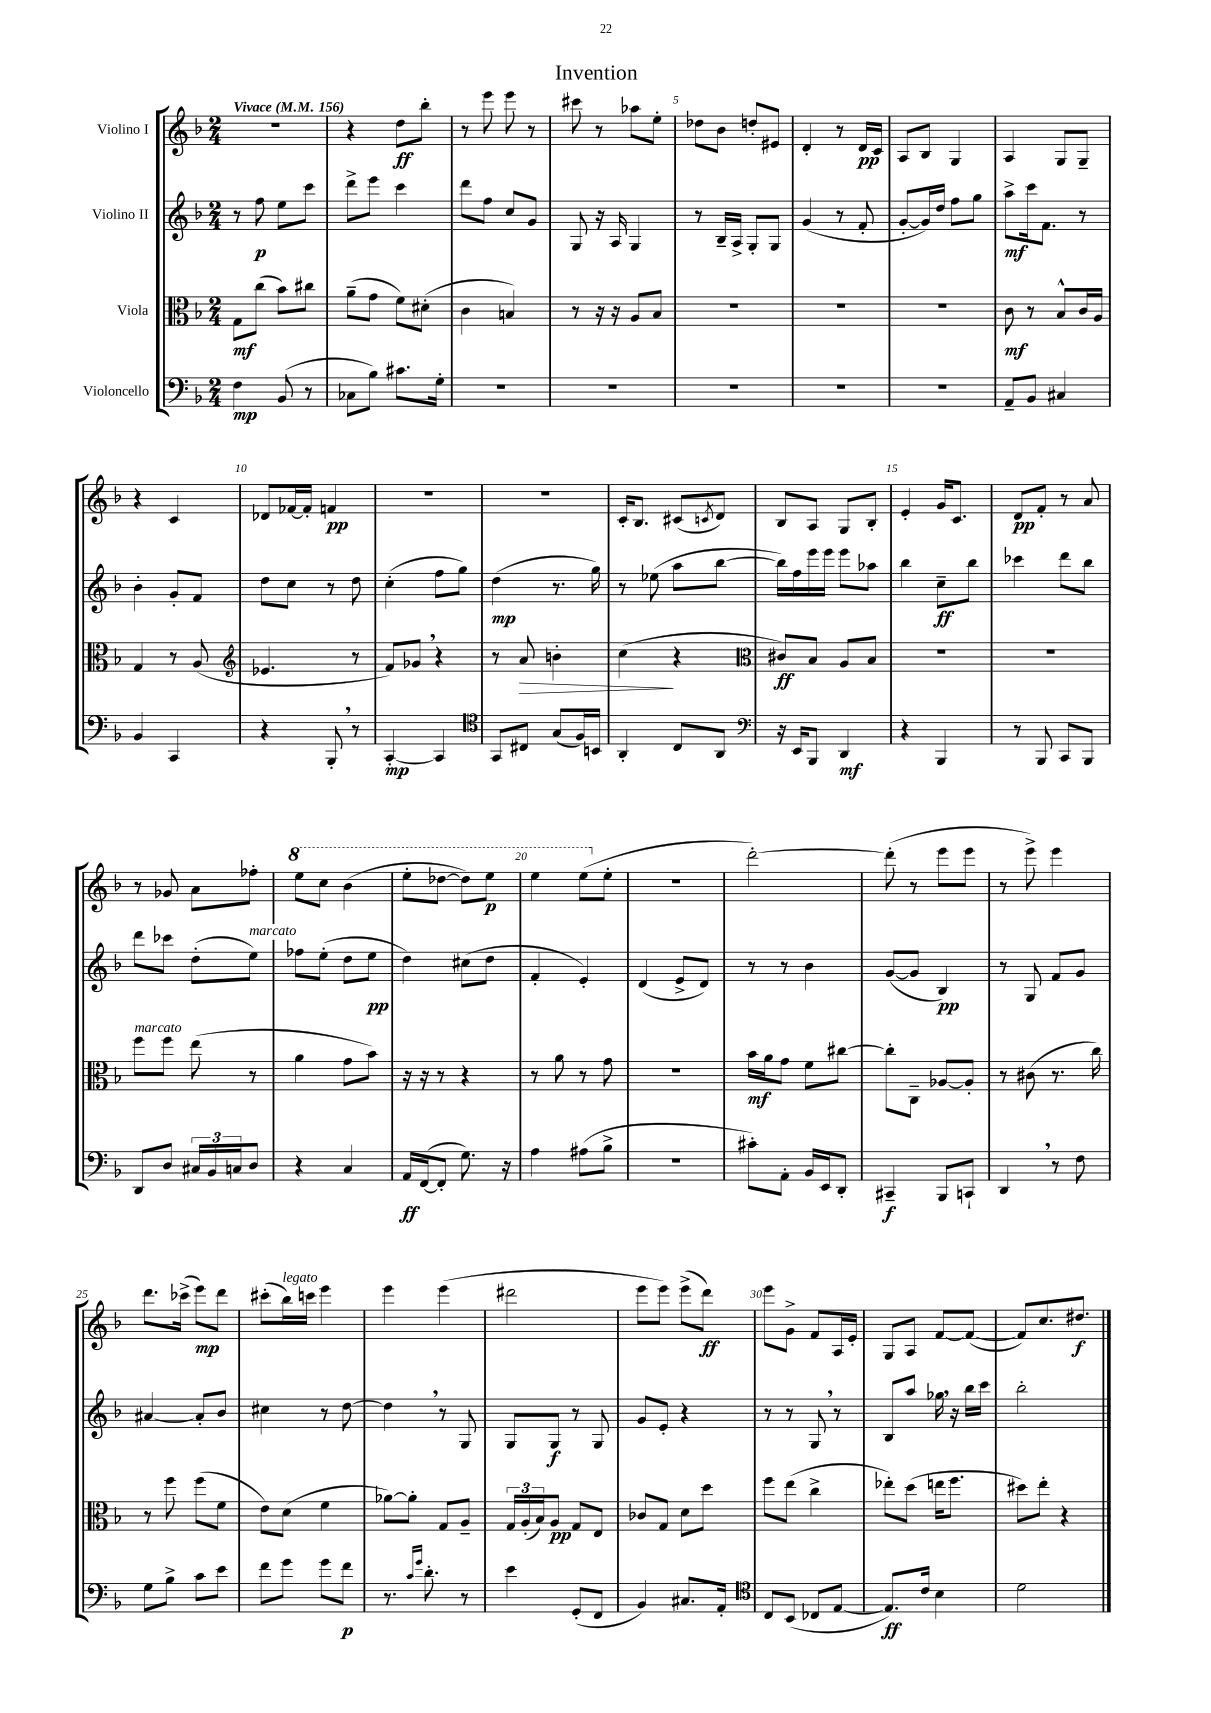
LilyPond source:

\header { title = "Invention" }
<<
\new StaffGroup <<
\new Staff = "s0" \with { instrumentName = "Violino I" } {
    \clef treble \key f \major \numericTimeSignature \time 2/4 \tempo "Vivace" 4 = 156
    r2 |
    r4 d''8\ff bes''8-. |
    r8 e'''8 e'''8 r8 |
    cis'''8 r8 aes''8 e''8-. |
    des''8 bes'8 d''8-. eis'8 |
    d'4-. r8 d'16\pp c'16 |
    a8 bes8 g4 |
    a4 g8 g8-- |
    r4 c'4 |
    des'8 fes'16~ fes'16-. f'4\pp |
    r2 |
    R2 |
    c'16-. bes8. cis'8( \acciaccatura { c'8 } d'8) |
    bes8 a8 g8 bes8-. |
    e'4-. g'16 c'8. |
    d'8\pp f'8-. r8 a'8 |
    r8 ges'8 a'8 fes''8-. |
    \ottava #1 e'''8 c'''8 bes''4( |
    e'''8-. des'''8~ des'''8) e'''8\p |
    e'''4 e'''8( \ottava #0 e''8-. |
    R2 |
    d'''2~-.) |
    d'''8-.( r8 e'''8 e'''8 |
    r8 e'''8->) e'''4 |
    d'''8. ces'''16->( e'''8\mp) d'''8 |
    cis'''8-.( bes''16^\markup { \italic "legato" }) c'''16 e'''4 |
    e'''4 e'''4( |
    dis'''2 |
    e'''8 e'''8) e'''8->( d'''8\ff) |
    e'''8 g'8-> f'8 a16 e'16-. |
    g8 a8 f'8~ f'8~( |
    f'8) c''8. dis''8.\f \bar "|." |
}
\new Staff = "s1" \with { instrumentName = "Violino II" } {
    \clef treble \key f \major \numericTimeSignature \time 2/4
    r8 f''8\p e''8 c'''8 |
    d'''8-> e'''8 c'''4 |
    d'''8 f''8 c''8 g'8 |
    g8 r16 a16 g4 |
    r8 bes16-- a16-> g8-. g8 |
    g'4( r8 f'8-. |
    g'8~-. g'16) d''16 f''8 g''8 |
    a''8->\mf c'''16 f'8. r8 |
    bes'4-. g'8-. f'8 |
    d''8 c''8 r8 d''8 |
    c''4-.( f''8 g''8) |
    d''4\mp( r8. g''16) |
    r8 ees''8( a''8 bes''8~ |
    bes''16) f''16 e'''16 e'''16 e'''8 aes''8 |
    bes''4 c''8--\ff bes''8 |
    ces'''4 d'''8 bes''8 |
    d'''8 ces'''8 d''8-.( e''8^\markup { \italic "marcato" }) |
    fes''8 e''8-.( d''8 e''8\pp |
    d''4) cis''8( d''8 |
    f'4-. e'4-.) |
    d'4( e'8-> d'8) |
    r8 r8 bes'4 |
    g'8~( g'8 bes4\pp) |
    r8 g8 f'8 g'8 |
    ais'4~ ais'8-. bes'8 |
    cis''4 r8 d''8~ |
    d''4 \breathe r8 g8 |
    g8 g8\f r8 g8 |
    g'8 e'8-. r4 |
    r8 r8 g8 \breathe r8 |
    bes8 a''8 ges''16 \breathe r16 bes''16 c'''16 |
    bes''2-. \bar "|." |
}
\new Staff = "s2" \with { instrumentName = "Viola" } {
    \clef alto \key f \major \numericTimeSignature \time 2/4
    g8\mf c''8( bes'8) cis''8 |
    a'8--( g'8 f'8) dis'8-.( |
    c'4 b4) |
    r8 r16 r16 a8 bes8 |
    R2 |
    R2 |
    R2 |
    c'8\mf r8 bes8-^ c'16 a16 |
    g4 r8 a8( |
    \clef treble ees'4. r8 |
    f'8) ges'8 \breathe r4 |
    r8 a'8\> b'4-. |
    c''4\!( r4 |
    \clef alto cis'8\ff) bes8 a8 bes8 |
    R2 |
    R2 |
    f''8^\markup { \italic "marcato" } f''8 e''8( r8 |
    a'4 g'8 bes'8) |
    r16 r16 r8 r4 |
    r8 a'8 r8 g'8 |
    R2 |
    bes'16\mf a'16 g'8 f'8 cis''8~ |
    cis''8-. c8-- aes8~ aes8-. |
    r8 cis'8( r8. c''16) |
    r8 f''8 f''8( f'8 |
    e'8) d'8( f'4 |
    aes'8~) aes'8-. g8 a8-- |
    \tuplet 3/2 { g16 a16-.( bes16) } a8\pp g8 e8 |
    ces'8 g8 d'8 d''8 |
    f''8 e''8( c''4-> |
    ees''8-.) d''8( e''16 f''8. |
    dis''8) e''8-. r4 \bar "|." |
}
\new Staff = "s3" \with { instrumentName = "Violoncello" } {
    \clef bass \key f \major \numericTimeSignature \time 2/4
    f4\mp bes,8( r8 |
    ces8 bes8) cis'8. g16-. |
    r2 |
    R2 |
    R2 |
    R2 |
    R2 |
    a,8-- bes,8 cis4 |
    bes,4 c,4 |
    r4 bes,,8-. \breathe r8 |
    c,4~-.\mp c,4 |
    \clef tenor g,8 cis8 g8( f16) b,16 |
    a,4-. c8 a,8 |
    \clef bass r16 e,16 bes,,8 d,4\mf |
    r4 bes,,4 |
    r8 bes,,8 c,8 bes,,8 |
    d,8 d8 \tuplet 3/2 { cis16 bes,16 c16 } d8 |
    r4 c4 |
    a,16\ff f,16~( f,8-. g8.) r16 |
    a4 ais8( bes8-> |
    r2 |
    cis'8-.) a,8-. bes,16 e,16 d,8-. |
    cis,4--\f bes,,8 c,8-! |
    d,4 \breathe r8 f8 |
    g8 bes8-> c'8 e'8 |
    f'8 g'8 g'8 f'8\p |
    r8. \grace { c'16 g'16 } d'8.-. r8 |
    e'4 g,8-.( f,8 |
    bes,4) cis8. a,16-. |
    \clef tenor c8 bes,8( ces8 e8~ |
    e8.\ff) c'16 bes4 |
    d'2 \bar "|." |
}
>>
>>
\layout { \context { \Score \override BarNumber.break-visibility = ##(#f #t #t) barNumberVisibility = #(every-nth-bar-number-visible 5) } }
